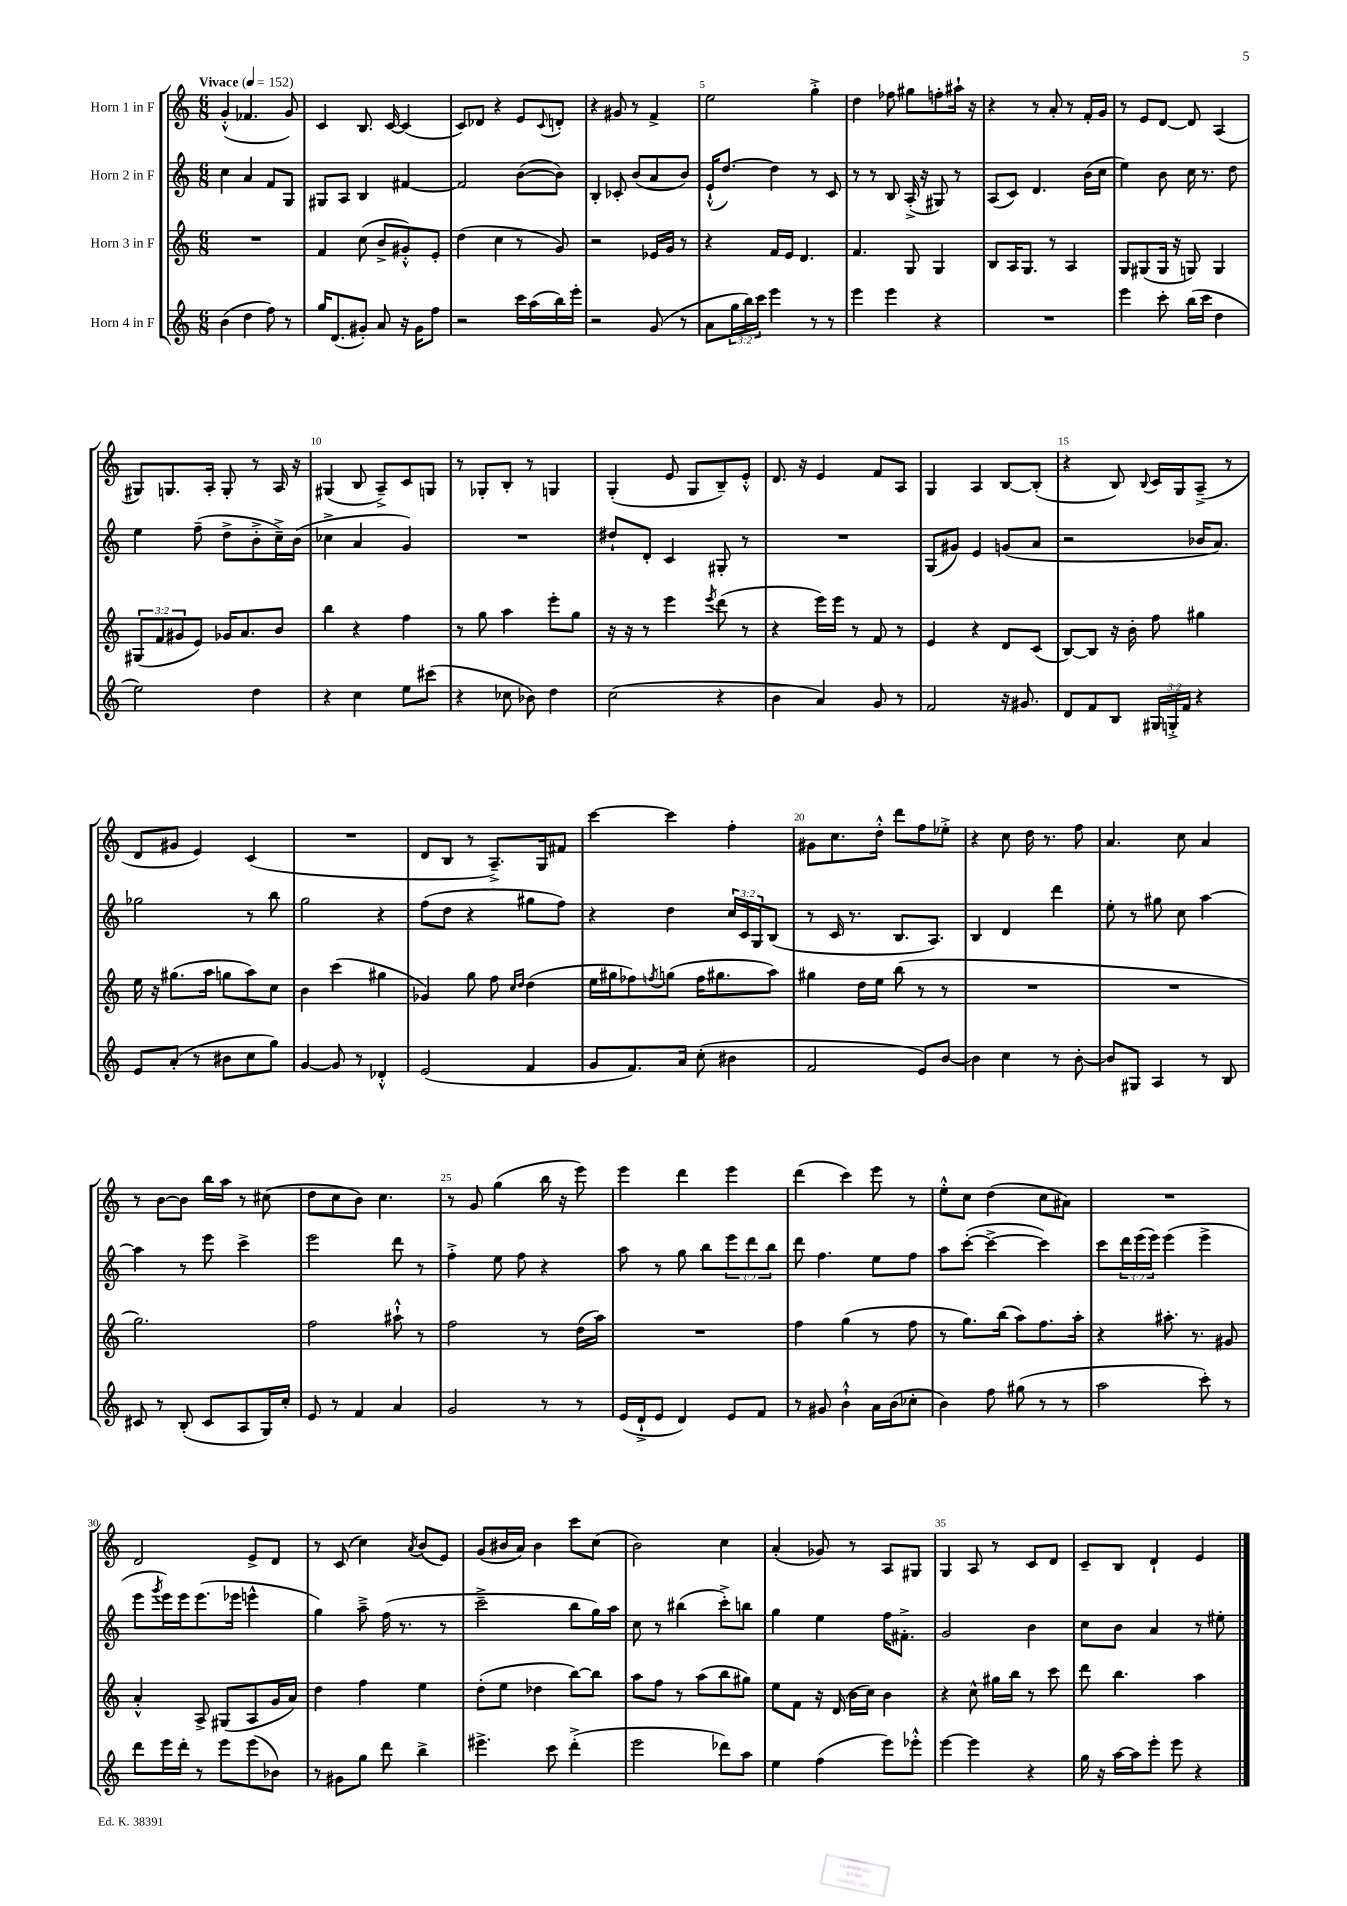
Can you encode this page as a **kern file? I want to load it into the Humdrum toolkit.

**kern	**kern	**kern	**kern
*part4	*part3	*part2	*part1
*staff4	*staff3	*staff2	*staff1
*I"Horn 4 in F	*I"Horn 3 in F	*I"Horn 2 in F	*I"Horn 1 in F
*clefG2	*clefG2	*clefG2	*clefG2
*k[]	*k[]	*k[]	*k[]
*M6/8	*M6/8	*M6/8	*M6/8
*MM152	*MM152	*MM152	*MM152
=1	=1	=1	=1
!	!	!	!LO:TX:a:B:t=Vivace
(4b\	2.r	4cc\	(4g'^^/
4dd\	.	4a/	4.f-X/
8ff\)	.	8f/L	.
8r	.	8G/J	8g/)
=2	=2	=2	=2
16gg/KL	4f/	8G#X/L	4c/
(8.d/	.	.	.
.	.	8A/J	.
8g#X'/J)	(8cc\	4B/	8.B/
8a/	8b^/L	.	.
.	.	.	[16c/
16r	8g#X'^^/)	[4f#X/	(4c/]
16g#\KL	.	.	.
8ff\J	8e'/J	.	.
=3	=3	=3	=3
2r	(4dd\	2f#/]	8c/L)
.	.	.	8d-X/J
.	4cc\	.	4r
16ccc\LL	8r	([8b\L	8e/L
(16aa\	.	.	.
.	.	.	8qqc/
16bb\)	8g/)	8b\J])	8dn'/J
16eee'\JJ	.	.	.
=4	=4	=4	=4
2r	2r	4B'/	4r
.	.	8c-X'/	8g#X/
.	.	(8b/L	8r
(8g/	16e-X/LL	8a/	4f^/
.	16g/JJ	.	.
8r	8r	8b/J)	.
=5	=5	=5	=5
8a\L	4r	(16e`^^/KL	2ee\
.	.	[8.dd/J)	.
24gg\L	.	.	.
24bb\)	.	.	.
24ccc\JJ	.	.	.
4eee\	16f/LL	4dd\]	.
.	16e/JJ	.	.
.	4.d/	.	.
8r	.	8r	4gg'^\
8r	.	8c/	.
=6	=6	=6	=6
4eee\	4.f/	8r	4dd\
.	.	8r	.
4eee\	.	8B/	8ff-X\
.	8G/	(16A'^/	8gg#X\L
.	.	16r	.
4r	4G/	8G#X/)	8ffn'\
.	.	8r	16aa#X`\Jk
.	.	.	16r
=7	=7	=7	=7
2.r	8B/L	(8A/L	4r
.	16A/K	8c/J)	.
.	8.G/J	.	.
.	.	4.d/	8r
.	8r	.	8a'/
.	4A/	.	8r
.	.	(16b\LL	16f'/LL
.	.	16cc\JJ	16g/JJ
=8	=8	=8	=8
4eee\	8G/L	4ee\)	8r
.	(8G#X/	.	8e/L
8ccc'\	16G#/Jk	8b\	[8d/J
.	16r	.	.
(16bb\LL	8Gn/)	16cc\	8d/]
16ccc\JJ	.	8.r	.
4dd\	4G/	.	(4A/
.	.	8dd\	.
!!LO:LB:g=z
=9	=9	=9	=9
2ee\)	(12G#X/L	4ee\	8G#X/L)
.	12f/	.	.
.	.	.	8.Gn/
.	12g#X/	.	.
.	8e/J)	(8ff~\	.
.	.	.	16A'/Jk
.	16g-X/KL	8dd^\L	8G'/
.	8.a/	.	.
4dd\	.	8b'^\	8r
.	8b/J	16cc~^\L)	16A/
.	.	(16b\JJ	16r
=10	=10	=10	=10
4r	4bb\	4cc-X^\	(4G#X/
4cc\	4r	4a/	8B/
.	.	.	8A~^/L)
8ee\L	4ff\	4g/)	8c/
(8ccc#X\J	.	.	8Gn/J
=11	=11	=11	=11
4r	8r	2.r	8r
.	8gg\	.	8G-X'/L
8cc-X\	4aa\	.	8B'/J
8b-X\)	.	.	8r
4dd\	8eee'\L	.	4Gn/
.	8gg\J	.	.
=12	=12	=12	=12
(2cc\	16r	8dd#X`/L	(4G'/
.	16r	.	.
.	8r	8d'/J	.
.	4eee\	4c/	8e/
.	.	.	8G/L
.	8qeee/	.	.
4r	(8ddd\	8G#X'/	8B~/)
.	8r	8r	8e'^^/J
=13	=13	=13	=13
4b\	4r	2.r	8.d/
.	.	.	16r
4a/)	16eee\LL)	.	4e/
.	16eee\JJ	.	.
.	8r	.	.
8g/	8f/	.	8f/L
8r	8r	.	8A/J
=14	=14	=14	=14
2f/	4e/	(8G/L	4G/
.	.	8g#X/J)	.
.	4r	4e/	4A/
16r	8d/L	(8gn/L	[8B/L
8.g#X/	.	.	.
.	(8c/J	8a/J	(8B'/J]
=15	=15	=15	=15
8d/L	[8B/L)	2r	4r
8f/	8B/J]	.	.
8B/J	16r	.	8B/)
.	16b'\	.	.
.	.	.	8qqB/
24G#X/LL	8ff\	.	16c/LL
24Gn'^/	.	.	.
.	.	.	16G/J
24f/JJ	.	.	.
4r	4gg#X\	16b-X/KL	(8A~^/J
.	.	8.a/J)	.
.	.	.	8r
!!LO:LB:g=z
=16	=16	=16	=16
8e/L	16ee\	2gg-X\	8d/L
.	16r	.	.
(8a'/J	(8.gg#X\L	.	8g#X/J
8r	.	.	4e/)
.	16aa\Jk	.	.
8b#X\L	8ggn\L	.	.
8cc\	8aa\)	8r	(4c/
8gg\J)	8cc\J	8bb\	.
=17	=17	=17	=17
[4g/	4b\	2gg\	2.r
8g/]	(4ccc\	.	.
8r	.	.	.
4d-X'^^/	4gg#X\	4r	.
=18	=18	=18	=18
(2e/	4g-X/)	(8ff\L	8d/L
.	.	8dd\J	8B/J
.	8gg\	4r	8r
.	8ff\	.	8.A~^/L)
.	16qqcc/LL	.	.
.	16qqdd/JJ	.	.
4f/	(4dd\	8gg#X\L	.
.	.	.	16G/k
.	.	8ff\J)	8f#X/J
=19	=19	=19	=19
8g/L	16ee\LL	4r	[4ccc\
.	16gg#X\J	.	.
8.f/)	8ff-X\)	.	.
.	8qffn/	.	.
.	(8ggn\J	4dd\	4ccc\]
16a/Jk	.	.	.
(8cc'\	16ff\KL	.	.
.	8.gg#X\	.	.
4b#X\	.	24cc/LL	4ff'\
.	.	24c/	.
.	.	24G/J	.
.	8aa\J)	(8B/J	.
=20	=20	=20	=20
2f/	4gg#X\	8r	8g#X\L
.	.	16c/	8.cc\
.	.	8.r	.
.	16dd\LL	.	.
.	16ee\JJ	.	16dd'^^\Jk
.	(8bb\	8.B/L	8ddd\L
8e/L)	8r	.	8ff\
.	.	8.A/J)	.
[8b/J	8r	.	8ee-X'^\J
=21	=21	=21	=21
4b\]	2.r	4B/	4r
4cc\	.	4d/	8cc\
.	.	.	16dd\
.	.	.	8.r
8r	.	4ddd\	.
[8b'\	.	.	8ff\
=22	=22	=22	=22
8b/L]	2.r	8ee'\	4.a/
8G#X/J	.	8r	.
4A/	.	8gg#X\	.
.	.	8cc\	8cc\
8r	.	[4aa\	4a/
8B/	.	.	.
!!LO:LB:g=z
=23	=23	=23	=23
8c#X/	2.gg\)	4aa\]	8r
8r	.	.	[8b\L
(8B'/	.	8r	8b\J]
8c#/L	.	8eee\	16bb\LL
.	.	.	16aa\JJ
8A/	.	4ccc^\	8r
16G/L)	.	.	(8cc#X\
16cc'/JJ	.	.	.
=24	=24	=24	=24
8e/	2ff\	2eee\	8dd\L
8r	.	.	8cc\
4f/	.	.	8b\J)
.	.	.	4.cc\
4a/	8aa#X`^^\	8ddd\	.
.	8r	8r	.
=25	=25	=25	=25
2g/	2ff\	4ff'^\	8r
.	.	.	8g/
.	.	8ee\	(4gg\
.	.	8ff\	.
8r	8r	4r	16bb\
.	.	.	16r
8r	(16dd\LL	.	8eee\)
.	16aa\JJ)	.	.
=26	=26	=26	=26
(16e/LL	2.r	8aa\	4eee\
16d`^/J	.	.	.
8e/J	.	8r	.
4d/)	.	8gg\	4ddd\
.	.	8bb\L	.
8e/L	.	12eee\	4eee\
.	.	12ddd\	.
8f/J	.	.	.
.	.	12bb\J	.
=27	=27	=27	=27
8r	4ff\	8ddd\	(4ddd\
8g#X/	.	4.ff\	.
4b`^^\	(4gg\	.	4ccc\)
16a\LL	8r	8ee\L	8eee\
(16b\J	.	.	.
8cc-X'\J	8ff\	8ff\J	8r
=28	=28	=28	=28
4b\)	8r	8aa\L	8ee'^^\L
.	8.gg\L)	([8ccc'\J	8cc\J
8ff\	.	4ccc^\_	(4dd\
.	(16bb\Jk	.	.
(8gg#X\	8aa\L)	.	.
8r	8.ff\	4ccc\])	8cc\L
8r	.	.	8a#X\J)
.	16aa'\Jk	.	.
=29	=29	=29	=29
2aa\	4r	8ccc\L	2.r
.	.	24ddd\L	.
.	.	(24eee\	.
.	.	24eee\JJ)	.
.	8.aa#X'\	(4eee\	.
.	8.r	.	.
8ccc'\)	.	4eee^\	.
8r	8g#X/	.	.
!!LO:LB:g=z
=30	=30	=30	=30
8ddd\L	4a'^^/	8eee\L	2d/
.	.	8qggg/	.
16eee\L	.	16eee\L)	.
16ddd'\JJ	.	16eee\J	.
8r	8A^/	(8.eee\	.
8eee\L	(8G#X/L	.	.
.	.	16eee-X\Jk	.
(8eee\	8A/	4eeen^^\	8e^/L
8b-X\J)	16g/L	.	8d/J
.	16a/JJ)	.	.
=31	=31	=31	=31
8r	4dd\	4gg\)	8r
8g#X\L	.	.	(8c/
8gg\J	4ff\	8aa~^\	4cc\)
8ddd\	.	(16ff\	.
.	.	8.r	.
.	.	.	8qa/
4bb^\	4ee\	.	(8b/L
.	.	8r	8e/J)
=32	=32	=32	=32
4.eee#X^\	(8dd'\L	2ccc~^\	(8g/L
.	8ee\J	.	16b#X/L
.	.	.	16a/JJ)
.	4dd-X\	.	4b#\
8ccc\	.	.	.
(4ddd'^\	[8bb\L)	8bb\L	8ccc\L
.	8bb\J]	16gg\L)	(8cc\J
.	.	16aa\JJ	.
=33	=33	=33	=33
2eee\	8aa\L	8cc\	2b\)
.	8ff\J	8r	.
.	8r	(4bb#X\	.
.	(8aa\L	.	.
8ddd-X\L)	8bb\	8ccc'^\L)	4cc\
8aa\J	8gg#X\J)	8bbn\J	.
=34	=34	=34	=34
4ee\	8ee\L	4gg\	(4a'/
.	8f\J	.	.
(4ff\	16r	4ee\	8g-X/)
.	(16d/	.	.
.	16b\LL	.	8r
.	16cc\JJ)	.	.
8eee\L)	4b\	16ff\KL	8A/L
.	.	8.f#X'^\J	.
8eee-X'^^\J	.	.	8G#X/J
=35	=35	=35	=35
[4eee\	4r	2g/	4G/
4eee\]	8cc^^\	.	8A/
.	16gg#X\LL	.	8r
.	16bb\JJ	.	.
4r	8r	4b\	8c/L
.	8ccc\	.	8d/J
=36	=36	=36	=36
16gg\	8ddd\	8cc\L	8c~/L
16r	.	.	.
[16aa\LL	4.bb\	8b\J	8B/J
16aa\J]	.	.	.
8eee'\J	.	4a/	4d`/
8eee\	.	.	.
4r	4aa\	8r	4e/
.	.	8ee#X'\	.
==	==	==	==
*-	*-	*-	*-
